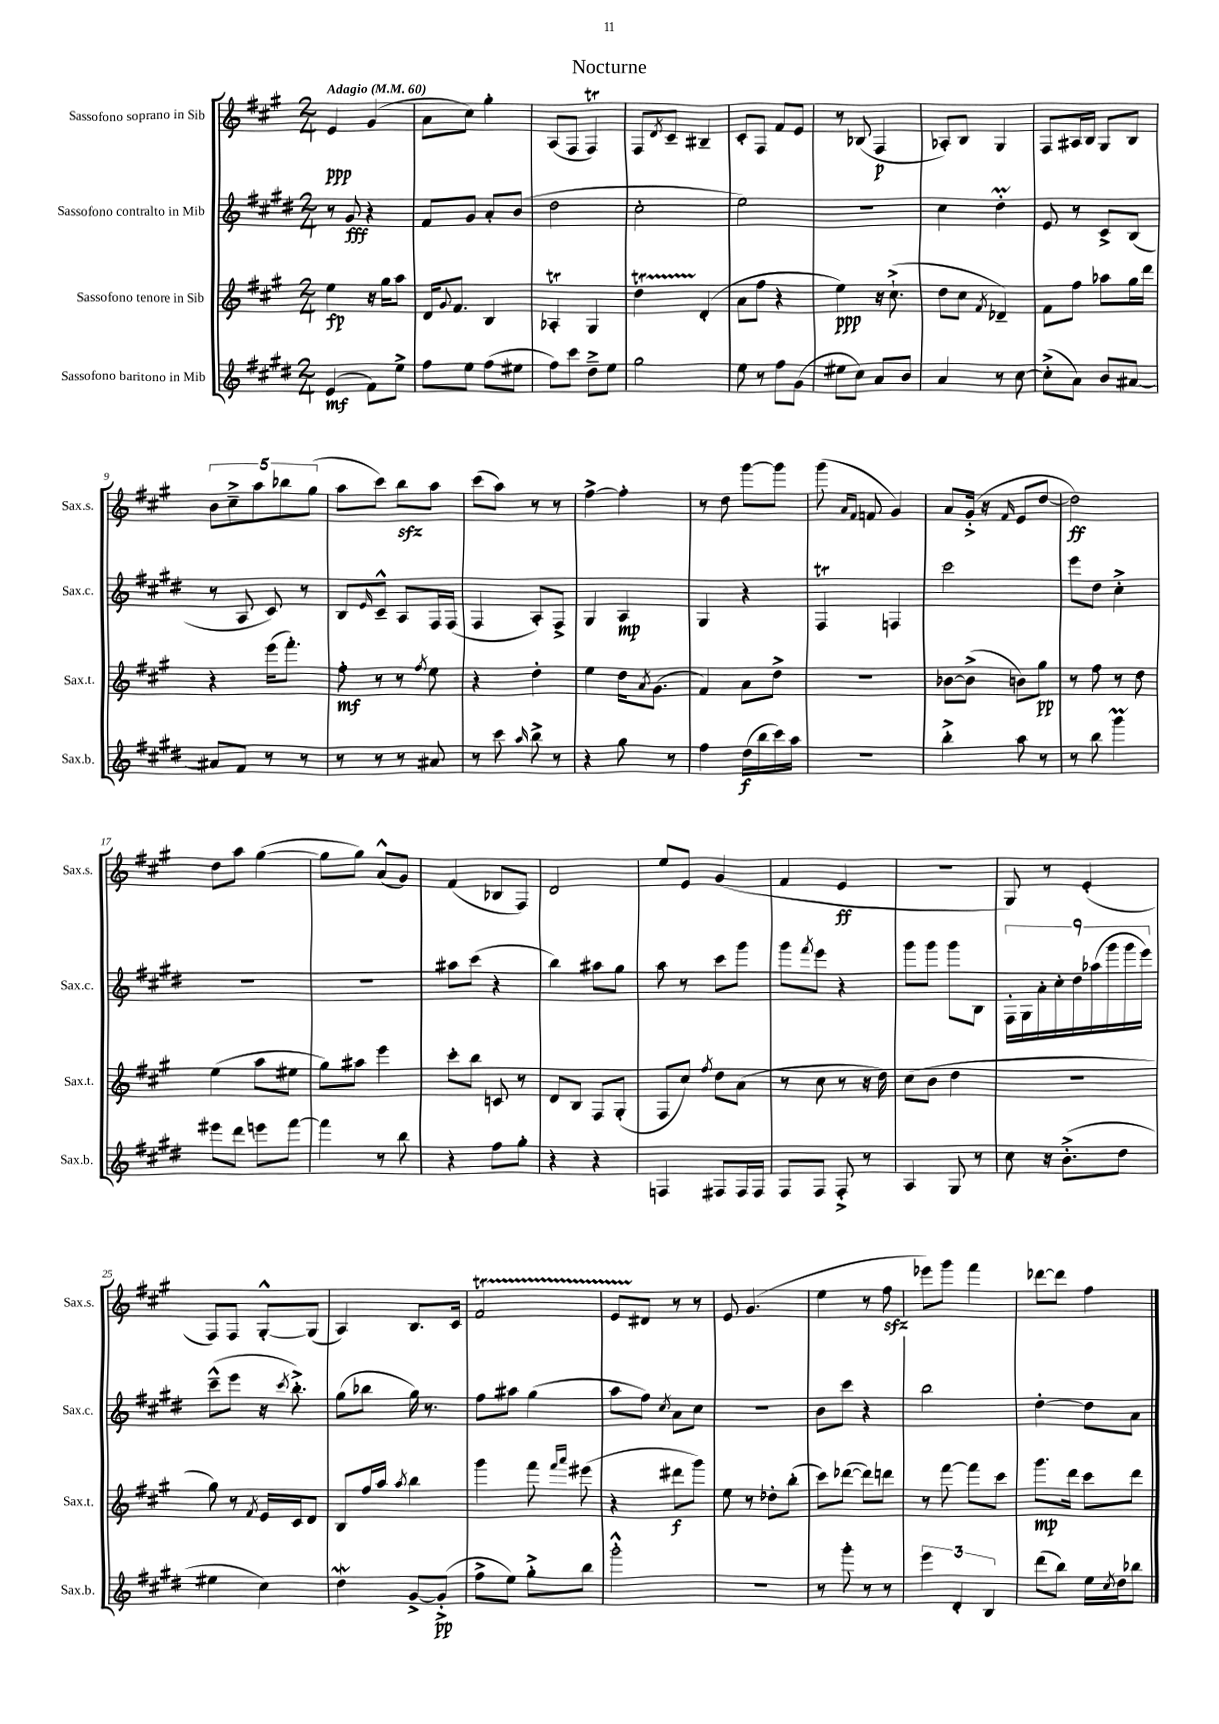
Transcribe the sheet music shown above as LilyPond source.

\header { title = "Nocturne" }
<<
\new StaffGroup <<
\new Staff = "s0" \with { instrumentName = "Sassofono soprano in Sib" shortInstrumentName = "Sax.s." } {
    \clef treble \key a \major \numericTimeSignature \time 2/4 \tempo "Adagio" 4 = 60
    e'4\ppp gis'4( |
    a'8 cis''8) gis''4-. |
    a8( fis8 fis4\trill) |
    fis8 \acciaccatura { d'8 } cis'8-- bis4-- |
    cis'8-. fis8 fis'8 e'8 |
    r8 bes8( fis4\p |
    aes8-.) b8 gis4 |
    fis8 ais16 b16 gis8 b8 |
    \tuplet 5/4 { b'8 cis''8---> a''8 bes''8 gis''8( } |
    a''8 cis'''8) b''8\sfz a''8 |
    cis'''8( a''8) r8 r8 |
    fis''4~-> fis''4-. |
    r8 d''8 gis'''8~ gis'''8 |
    gis'''8( \grace { a'16 fis'16 } f'8 gis'4) |
    a'8 gis'16-.->( r16 \grace { fis'16 } e'8 d''8~ |
    d''2\ff) |
    d''8 a''8 gis''4~( |
    gis''8 gis''8) a'8-^( gis'8) |
    fis'4( bes8 fis8) |
    d'2 |
    e''8 e'8 gis'4( |
    fis'4 e'4\ff |
    R2 |
    gis8) r8 e'4-.( |
    fis8) fis8 gis8~-.-^ gis8( |
    a4) b8. cis'16 |
    fis'2\startTrillSpan |
    e'8 dis'8\stopTrillSpan r8 r8 |
    e'8 gis'4.( |
    e''4 r8 fis''8\sfz |
    ees'''8) gis'''8 fis'''4 |
    des'''8~ des'''8 fis''4 \bar "|." |
}
\new Staff = "s1" \with { instrumentName = "Sassofono contralto in Mib" shortInstrumentName = "Sax.c." } {
    \clef treble \key e \major \numericTimeSignature \time 2/4
    r8 gis'8\fff r4 |
    fis'8 gis'8 a'8-. b'8( |
    dis''2 |
    cis''2-. |
    e''2) |
    R2 |
    cis''4 dis''4-.\prall |
    e'8 r8 cis'8-> b8( |
    r8 a8 cis'8) r8 |
    b8 \grace { e'16 } cis'8---^ a8 fis16 fis16( |
    fis4 a8-.) fis8-> |
    gis4 a4\mp |
    gis4 r4 |
    fis4\trill f4 |
    cis'''2 |
    e'''8 dis''8 cis''4-.-> |
    R2 |
    R2 |
    ais''8 cis'''8( r4 |
    b''4) ais''8 gis''8 |
    a''8 r8 cis'''8 gis'''8 |
    gis'''8 \acciaccatura { fis'''8 } e'''8 r4 |
    gis'''8 gis'''8 gis'''8 b8 |
    \tuplet 9/8 { fis16-. gis16 a'16-. cis''16-. dis''16 aes''16( gis'''16 gis'''16 e'''16) } |
    cis'''8---^( e'''8 r16 \acciaccatura { cis'''8 } b''8.-.->) |
    gis''8( bes''8 gis''16) r8. |
    fis''8 ais''8 gis''4( |
    a''8 fis''8) \acciaccatura { cis''8 } a'8 cis''8 |
    R2 |
    b'8 cis'''8 r4 |
    b''2 |
    dis''4~-. dis''8 a'8 \bar "|." |
}
\new Staff = "s2" \with { instrumentName = "Sassofono tenore in Sib" shortInstrumentName = "Sax.t." } {
    \clef treble \key a \major \numericTimeSignature \time 2/4
    e''4\fp r16 gis''16 a''8 |
    d'16 \appoggiatura { gis'8 } fis'8. b4 |
    aes4-.\trill gis4 |
    d''4\startTrillSpan d'4-.\stopTrillSpan( |
    a'8 fis''8 r4 |
    e''4\ppp) r16 cis''8.-!->( |
    d''8 cis''8 \acciaccatura { fis'8 } des'4--) |
    fis'8 fis''8 aes''8 gis''16 d'''16 |
    r4 e'''16( fis'''8.-.) |
    fis''8-.\mf r8 r8 \acciaccatura { fis''8 } e''8 |
    r4 d''4-. |
    e''4 d''16 \acciaccatura { a'8 } gis'8.( |
    fis'4) a'8 d''8-> |
    R2 |
    bes'8~ bes'8->( b'8) gis''8\pp |
    r8 fis''8 r8 d''8 |
    e''4( a''8 eis''8 |
    gis''8) ais''8 e'''4 |
    cis'''8-. b''8 c'8 r8 |
    d'8 b8 fis8 gis8-.( |
    fis8 cis''8) \acciaccatura { fis''8 } d''8 a'8( |
    r8 cis''8 r8 r16 d''16) |
    cis''8( b'8 d''4 |
    r2 |
    gis''8) r8 \acciaccatura { fis'8 } e'16 cis'16 d'8 |
    b8 fis''16 a''16 \acciaccatura { a''8 } b''4 |
    gis'''4 fis'''8 \grace { fis'''16 a'''16 } eis'''8( |
    r4 dis'''8\f gis'''8) |
    e''8 r8 des''8-. b''8-.( |
    cis'''8) des'''8~( des'''8) d'''8 |
    r8 fis'''8~ fis'''8 cis'''8 |
    gis'''8.\mp d'''16 cis'''8 d'''8 \bar "|." |
}
\new Staff = "s3" \with { instrumentName = "Sassofono baritono in Mib" shortInstrumentName = "Sax.b." } {
    \clef treble \key e \major \numericTimeSignature \time 2/4
    e'4\mf( fis'8) e''8-> |
    fis''8 e''8 fis''8( eis''8 |
    fis''8) cis'''8 dis''8---> e''8 |
    gis''2 |
    e''8 r8 fis''8 gis'8( |
    eis''8 cis''8) a'8 b'8 |
    a'4 r8 cis''8~ |
    cis''8-.->( a'8) b'8 ais'8~ |
    ais'8 fis'8 r8 r8 |
    r8 r8 r8 ais'8 |
    r8 cis'''8 \grace { a''16 } b''8-> r8 |
    r4 gis''8 r8 |
    fis''4 dis''16\f( b''16 cis'''16) a''16 |
    r2 |
    b''4-.-> a''8 r8 |
    r8 b''8 gis'''4\prall |
    eis'''8 dis'''8 e'''8 fis'''8~ |
    fis'''4 r8 b''8 |
    r4 fis''8 gis''8-. |
    r4 r4 |
    f4 fis8 fis16 fis16 |
    fis8 fis8 fis8-.-> r8 |
    a4 gis8 r8 |
    cis''8 r16 b'8.-.->( dis''8 |
    eis''4 cis''4) |
    dis''4\mordent gis'8~-> gis'8-.->\pp( |
    fis''8-> e''8) gis''8-.-> b''8 |
    gis'''2-.-^ |
    r2 |
    r8 gis'''8-. r8 r8 |
    \tuplet 3/2 { e'''4 dis'4-. b4 } |
    dis'''8( b''8) e''16 \acciaccatura { cis''8 } dis''16 bes''8 \bar "|." |
}
>>
>>
